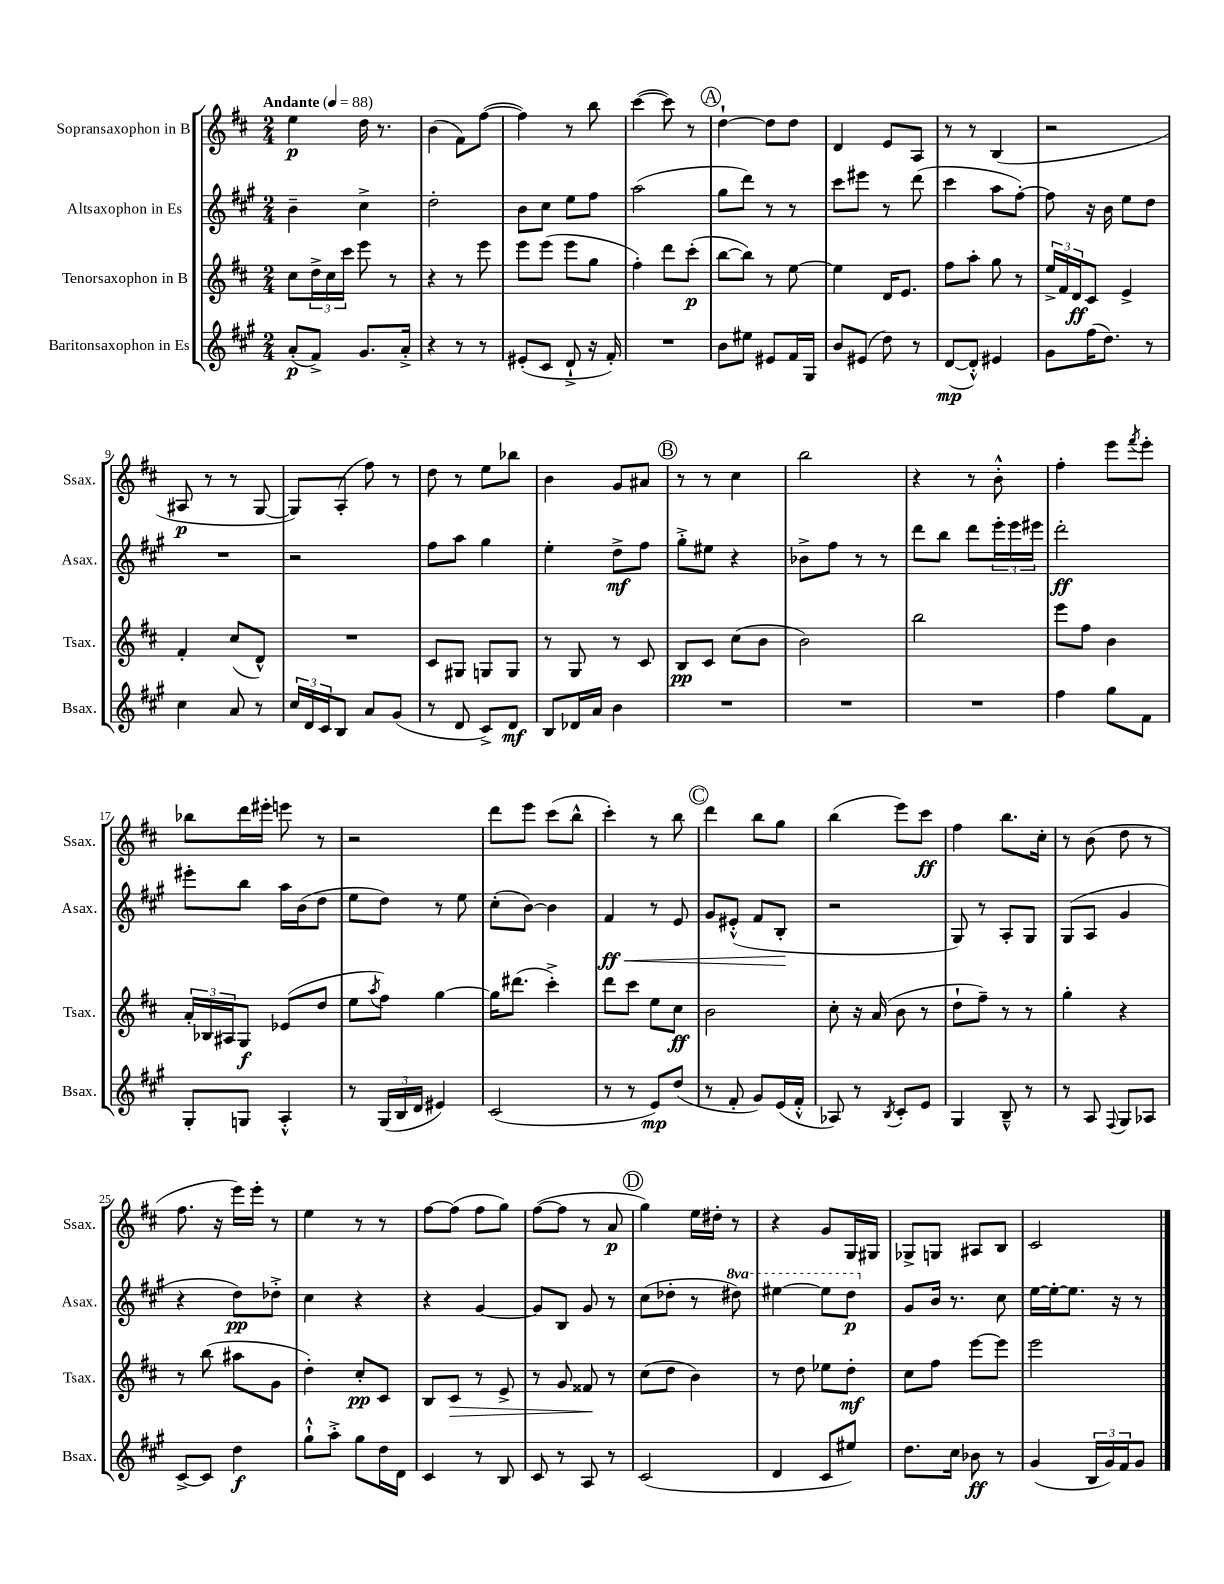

**kern	**dynam	**kern	**dynam	**kern	**dynam	**kern	**dynam
*part4	*part4	*part3	*part3	*part2	*part2	*part1	*part1
*staff4	*staff4	*staff3	*staff3	*staff2	*staff2	*staff1	*staff1
*I"Baritonsaxophon in Es	*	*I"Tenorsaxophon in B	*	*I"Altsaxophon in Es	*	*I"Sopransaxophon in B	*
*I'Bsax.	*	*I'Tsax.	*	*I'Asax.	*	*I'Ssax.	*
*clefG2	*	*clefG2	*	*clefG2	*	*clefG2	*
*k[f#c#g#]	*	*k[f#c#]	*	*k[f#c#g#]	*	*k[f#c#]	*
*M2/4	*	*M2/4	*	*M2/4	*	*M2/4	*
*MM88	*	*MM88	*	*MM88	*	*MM88	*
=1	=1	=1	=1	=1	=1	=1	=1
!	!	!	!	!	!	!LO:TX:a:B:t=Andante	!
(8a'/L	p	8cc#\L	.	4b~\	.	4ee\	p
8f#^/J)	.	24dd^\L	.	.	.	.	.
.	.	24cc#\	.	.	.	.	.
.	.	24ccc#\JJ	.	.	.	.	.
8.g#/L	.	8eee\	.	4cc#^\	.	16dd\	.
.	.	.	.	.	.	8.r	.
.	.	8r	.	.	.	.	.
16a'^/Jk	.	.	.	.	.	.	.
=2	=2	=2	=2	=2	=2	=2	=2
4r	.	4r	.	2dd'\	.	(4b\	.
8r	.	8r	.	.	.	8f#\L)	.
8r	.	8eee\	.	.	.	([8ff#\J	.
=3	=3	=3	=3	=3	=3	=3	=3
(8e#X'/L	.	8eee\L	.	8b\L	.	4ff#\])	.
8c#/J	.	(8eee\J	.	8cc#\J	.	.	.
8d`^/	.	8eee\L	.	8ee\L	.	8r	.
16r	.	8gg\J	.	8ff#\J	.	8bb\	.
16f#'/)	.	.	.	.	.	.	.
=4	=4	=4	=4	=4	=4	=4	=4
2r	.	4ff#'\)	.	(2aa\	.	([4ccc#\	.
.	.	8ddd\L	.	.	.	8ccc#\])	.
.	.	(8ccc#'\J	p	.	.	8r	.
!!LO:REH:place=s1:t=A
=5	=5	=5	=5	=5	=5	=5	=5
8b\L	.	[8bb\L	.	8gg#\L	.	[4dd`\	.
8ee#X\J	.	8bb\J])	.	8ddd\J)	.	.	.
8e#X/L	.	8r	.	8r	.	8dd\L]	.
16f#/L	.	[8ee\	.	8r	.	8dd\J	.
16G#/JJ	.	.	.	.	.	.	.
=6	=6	=6	=6	=6	=6	=6	=6
8b/L	.	4ee\]	.	8ccc#\L	.	4d/	.
(8e#X/J	.	.	.	8eee#X\J	.	.	.
8dd\)	.	16d/KL	.	8r	.	8e/L	.
.	.	8.e/J	.	.	.	.	.
8r	.	.	.	(8ddd\	.	8A/J	.
=7	=7	=7	=7	=7	=7	=7	=7
([8d/L	mp	8ff#\L	.	4ccc#\	.	8r	.
8d'^^/J])	.	8aa'\J	.	.	.	8r	.
4e#X/	.	8gg\	.	8aa\L	.	(4B/	.
.	.	8r	.	[8ff#'\J)	.	.	.
=8	=8	=8	=8	=8	=8	=8	=8
8g#\L	.	24ee^/LL	.	8ff#\]	.	2r	.
.	.	24f#/	.	.	.	.	.
.	.	24d/J	ff	.	.	.	.
(16ff#\K	.	8c#/J	.	16r	.	.	.
8.dd\J)	.	.	.	16b\	.	.	.
.	.	4e^/	.	8ee\L	.	.	.
8r	.	.	.	8dd\J	.	.	.
!!LO:LB:g=z
=9	=9	=9	=9	=9	=9	=9	=9
4cc#\	.	4f#'/	.	2r	.	8A#X/	p
.	.	.	.	.	.	8r	.
8a/	.	(8cc#/L	.	.	.	8r	.
8r	.	8d^^/J)	.	.	.	[8G/	.
=10	=10	=10	=10	=10	=10	=10	=10
24cc#/LL	.	2r	.	2r	.	8G/L])	.
24d/	.	.	.	.	.	.	.
24c#/J	.	.	.	.	.	.	.
8B/J	.	.	.	.	.	(8A'/J	.
8a/L	.	.	.	.	.	8ff#\)	.
(8g#/J	.	.	.	.	.	8r	.
=11	=11	=11	=11	=11	=11	=11	=11
8r	.	8c#/L	.	8ff#\L	.	8dd\	.
8d/	.	8G#X/J	.	8aa\J	.	8r	.
8c#^/L)	.	8Gn/L	.	4gg#\	.	8ee\L	.
8d/J	mf	8G/J	.	.	.	8bb-X\J	.
=12	=12	=12	=12	=12	=12	=12	=12
8B/L	.	8r	.	4ee'\	.	4b\	.
16d-X/L	.	8G/	.	.	.	.	.
16a/JJ	.	.	.	.	.	.	.
4b\	.	8r	.	8dd^\L	mf	8g/L	.
.	.	8c#/	.	8ff#\J	.	8a#X/J	.
!!LO:REH:place=s1:t=B
=13	=13	=13	=13	=13	=13	=13	=13
2r	.	8B/L	pp	8gg#'^\L	.	8r	.
.	.	8c#/J	.	8ee#X\J	.	8r	.
.	.	(8cc#\L	.	4r	.	4cc#\	.
.	.	8b\J	.	.	.	.	.
=14	=14	=14	=14	=14	=14	=14	=14
2r	.	2b\)	.	8b-X^\L	.	2bb\	.
.	.	.	.	8ff#\J	.	.	.
.	.	.	.	8r	.	.	.
.	.	.	.	8r	.	.	.
=15	=15	=15	=15	=15	=15	=15	=15
2r	.	2bb\	.	8ddd\L	.	4r	.
.	.	.	.	8bb\J	.	.	.
.	.	.	.	8ddd\L	.	8r	.
.	.	.	.	24eee'\L	.	8b'^^\	.
.	.	.	.	24eee\	.	.	.
.	.	.	.	24eee#X\JJ	.	.	.
=16	=16	=16	=16	=16	=16	=16	=16
4ff#\	.	8eee\L	.	2ddd'\	ff	4ff#'\	.
.	.	8ff#\J	.	.	.	.	.
8gg#\L	.	4b\	.	.	.	8eee\L	.
.	.	.	.	.	.	8qfff#/	.
8f#\J	.	.	.	.	.	8eee'\J	.
!!LO:LB:g=z
=17	=17	=17	=17	=17	=17	=17	=17
8G#'/L	.	24a'/LL	.	8eee#X'\L	.	8bb-X\L	.
.	.	24B-X/	.	.	.	.	.
.	.	24A#X/J	.	.	.	.	.
8Gn/J	.	8G/J	f	8bb\J	.	16ddd\L	.
.	.	.	.	.	.	16eee#X'\JJ	.
4A'^^/	.	(8e-X/L	.	16aa\LL	.	8eeen\	.
.	.	.	.	(16b\J	.	.	.
.	.	8dd/J	.	8dd\J	.	8r	.
=18	=18	=18	=18	=18	=18	=18	=18
8r	.	8ee\L	.	8ee\L	.	2r	.
.	.	8qaa/	.	.	.	.	.
(24G#/LL	.	8ff#\J)	.	8dd\J)	.	.	.
24B/	.	.	.	.	.	.	.
24d/JJ	.	.	.	.	.	.	.
4e#X/)	.	[4gg\	.	8r	.	.	.
.	.	.	.	8ee\	.	.	.
=19	=19	=19	=19	=19	=19	=19	=19
(2c#/	.	16gg\KL]	.	(8cc#'\L	.	8ddd\L	.
.	.	(8.ddd#X\J	.	.	.	.	.
.	.	.	.	[8b\J)	.	8eee\J	.
.	.	4ccc#'^\)	.	4b\]	.	(8ccc#\L	.
.	.	.	.	.	.	8bb^^\J	.
=20	=20	=20	=20	=20	=20	=20	=20
!	!	!	!	!	!LO:HP:b	!	!
8r	.	8ddd\L	.	4f#/	< ff	4ccc#'\)	.
8r	.	8ccc#\J	.	.	.	.	.
8e/L)	mp	8ee\L	.	8r	.	8r	.
(8dd/J	.	8cc#\J	ff	8e/	.	8bb\	.
!!LO:REH:place=s1:t=C
=21	=21	=21	=21	=21	=21	=21	=21
8r	.	2b\	.	8g#/L	.	4ddd\	.
8f#'/	.	.	.	(8e#X'^^/J	.	.	.
8g#/L)	.	.	.	8f#/L	.	8bb\L	.
(16e/L	.	.	.	8B'/J	.	8gg\J	.
16f#'^^/JJ	.	.	.	.	.	.	.
.	.	.	.	.	[	.	.
=22	=22	=22	=22	=22	=22	=22	=22
8A-X/)	.	8cc#'\	.	2r	.	(4bb\	.
8r	.	16r	.	.	.	.	.
.	.	(16a/	.	.	.	.	.
8qB/	.	.	.	.	.	.	.
8c#'/L	.	8b\	.	.	.	8eee\L)	.
8e/J	.	8r	.	.	.	8ccc#\J	ff
=23	=23	=23	=23	=23	=23	=23	=23
4G#/	.	8dd`\L	.	8G#/)	.	4ff#\	.
.	.	8ff#~\J)	.	8r	.	.	.
8B~^^/	.	8r	.	8A'/L	.	8.bb\L	.
8r	.	8r	.	8G#/J	.	.	.
.	.	.	.	.	.	16cc#'\Jk	.
=24	=24	=24	=24	=24	=24	=24	=24
8r	.	4gg'\	.	(8G#/L	.	8r	.
8A/	.	.	.	8A/J	.	(8b\	.
8qqF#/	.	.	.	.	.	.	.
8G#/L	.	4r	.	4g#/	.	8dd\	.
8A-X/J	.	.	.	.	.	8r	.
!!LO:LB:g=z
=25	=25	=25	=25	=25	=25	=25	=25
[8c#^/L	.	8r	.	4r	.	8.ff#\	.
8c#/J]	.	(8bb\	.	.	.	.	.
.	.	.	.	.	.	16r	.
4dd\	f	8aa#X\L	.	8dd\L)	pp	16eee\LL)	.
.	.	.	.	.	.	16eee'\JJ	.
.	.	8g\J	.	8dd-X'^\J	.	8r	.
=26	=26	=26	=26	=26	=26	=26	=26
8gg#`^^\L	.	4dd'\)	.	4cc#\	.	4ee\	.
8aa'^\J	.	.	.	.	.	.	.
8gg#\L	.	8cc#'/L	pp	4r	.	8r	.
16dd\L	.	8c#/J	.	.	.	8r	.
16d\JJ	.	.	.	.	.	.	.
=27	=27	=27	=27	=27	=27	=27	=27
4c#/	.	8B/L	.	4r	.	[8ff#\L	.
!	!	!	!LO:HP:b	!	!	!	!
.	.	8c#/J	>	.	.	(8ff#\J]	.
8r	.	8r	.	[4g#/	.	8ff#\L	.
8B/	.	8e^/	.	.	.	8gg\J)	.
=28	=28	=28	=28	=28	=28	=28	=28
8c#/	.	8r	.	8g#/L]	.	([8ff#\L	.
8r	.	8g/	.	8B/J	.	8ff#\J]	.
8A/	.	8f##X/	.	8g#/	.	8r	.
8r	.	8r	]	8r	.	8a/	p
!!LO:REH:place=s1:t=D
=29	=29	=29	=29	=29	=29	=29	=29
(2c#/	.	(8cc#\L	.	(8cc#\L	.	4gg\)	.
.	.	8dd\J	.	8dd-X'\J	.	.	.
.	.	4b\)	.	8r	.	16ee\LL	.
.	.	.	.	.	.	16dd#X'\JJ	.
*	*	*	*	*8va	*	*	*
.	.	.	.	8ddd#X\)	.	8r	.
=30	=30	=30	=30	=30	=30	=30	=30
4d/	.	8r	.	[4eee#X\	.	4r	.
.	.	8dd\	.	.	.	.	.
8c#/L	.	8ee-X\L	.	8eee#\L]	.	8g/L	.
8ee#X/J)	.	8dd'\J	mf	8ddd\J	p	16G/L	.
.	.	.	.	.	.	16G#X/JJ	.
=31	=31	=31	=31	=31	=31	=31	=31
*	*	*	*	*X8va	*	*	*
8.dd\L	.	8cc#\L	.	8g#/L	.	8G-X^/L	.
.	.	8ff#\J	.	16b/Jk	.	8Gn/J	.
16cc#\Jk	.	.	.	8.r	.	.	.
8b-X\	ff	[8eee\L	.	.	.	8A#X/L	.
8r	.	8eee\J]	.	8cc#\	.	8B/J	.
=32	=32	=32	=32	=32	=32	=32	=32
(4g#/	.	2eee\	.	[16ee\LL	.	2c#/	.
.	.	.	.	16ee'\J_	.	.	.
.	.	.	.	8.ee\J]	.	.	.
24B/LL	.	.	.	.	.	.	.
24g#/)	.	.	.	.	.	.	.
.	.	.	.	16r	.	.	.
24f#/J	.	.	.	.	.	.	.
8g#/J	.	.	.	8r	.	.	.
==	==	==	==	==	==	==	==
*-	*-	*-	*-	*-	*-	*-	*-
